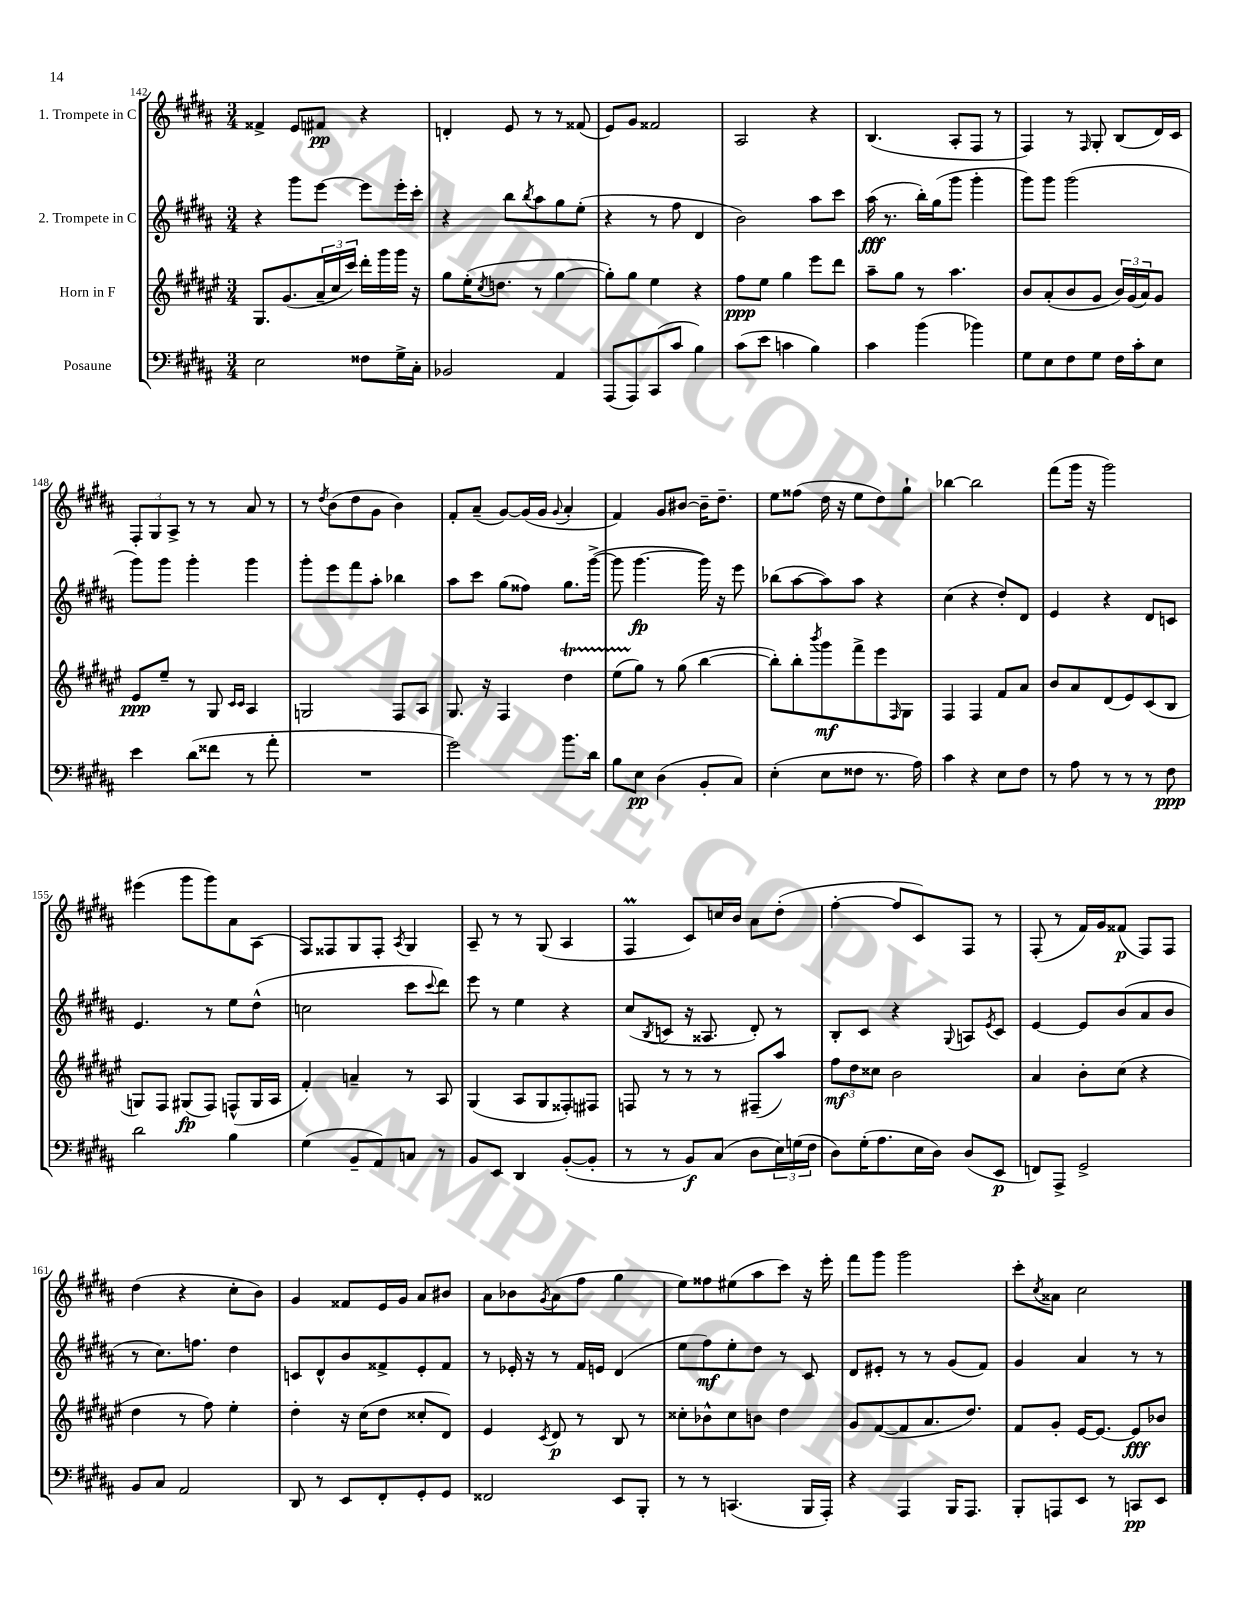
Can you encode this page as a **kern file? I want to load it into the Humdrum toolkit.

**kern	**kern	**kern	**kern
*staff4	*staff3	*staff2	*staff1
*clefF4	*clefG2	*clefG2	*clefG2
*k[f#c#g#d#a#]	*k[f#c#g#d#a#e#]	*k[f#c#g#d#a#]	*k[f#c#g#d#a#]
*M3/4	*M3/4	*M3/4	*M3/4
2E	8.G#	4r	4f##^
.	(8.g#	.	.
.	.	8ggg#	8e
.	24a#~	[8eee	8f#
.	24cc#	.	.
.	24ccc#)	.	.
8F##	16ddd#'	8eee]	4r
.	16ggg#	.	.
16G#^	16ggg#	16eee'	.
16C#'	16r	16ccc#'	.
=	=	=	=
2BB-	8gg#	4r	4d'
.	(16ee#'	.	.
.	8qcc#	.	.
.	8.dd	.	.
.	.	8bb	8e
.	.	8qbb	.
.	8r	8aa#	8r
4AA#	[4gg#	8gg#	8r
.	.	(8ee'	(8f##
=	=	=	=
(8AAA#	8gg#'])	4r	8e)
8AAA#)	8gg#	.	8g#
(8CC#	4ee#	8r	2f##
8c#	.	8ff#	.
4B)	4r	4d#	.
=	=	=	=
(8c#	8ff#	2b)	2A#
8e	8ee#	.	.
4c	4gg#	.	.
4B)	8eee#	8aa#	4r
.	8ddd#	8ccc#	.
=	=	=	=
4c#	8aa#~	(16aa#	(4.B
.	.	8.r	.
.	8gg#	.	.
(4b	8r	16bb')	.
.	.	(16gg#	.
.	4.aa#	8ggg#	8A#'
4b-)	.	4ggg#'	8F#
.	.	.	8r
=	=	=	=
8G#	8b	8ggg#)	4F#)
8E	(8a#'	8ggg#	.
8F#	8b	(2ggg#	8r
.	.	.	16qqF#
8G#	8g#	.	8G#'
16F#	24b)	.	(8B
.	(24g#	.	.
16c#'	.	.	.
.	24a#)	.	.
8E	8g#	.	16d#)
.	.	.	16c#
=	=	=	=
4e	8e#	8ggg#)	12F#'
.	.	.	12G#
.	8ee#~	8ggg#	.
.	.	.	12A#^
(8d#	8r	4ggg#'	8r
8f##	8G#	.	8r
.	16qqc#	.	.
.	16qqc#	.	.
8r	4A#	4ggg#	8a#
8a#'	.	.	8r
=	=	=	=
2.r	2G	8ggg#'	8r
.	.	.	8qdd#
.	.	8eee	(8b
.	.	8fff#	8dd#
.	.	8aa#'	8g#
.	8F#	4bb-	4b)
.	8A#	.	.
=	=	=	=
2g#)	8.G#	8aa#	8f#'
.	.	8ccc#	(8a#~
.	16r	.	.
.	4F#	(8gg#	[8g#)
.	.	8ff##)	(16g#]
.	.	.	16g#
.	.	.	8qqg#
8.b	4dd#	8.gg#	4a#'
16d#	.	([16ggg#^	.
=	=	=	=
8B	(8ee#	8ggg#]	4f#)
8E	8gg#)	[4.ggg#	.
(4D#	8r	.	8g#
.	(8gg#	.	[8b#
8BB'	[4bb	16ggg#])	16b#~]
.	.	16r	8.dd#~
8C#)	.	8eee	.
=	=	=	=
(4E'	8bb'])	(8bb-	8ee
.	8bb'	[8aa#	(8ff##
.	8qbbb	.	.
8E	8ggg#	8aa#])	16dd#
.	.	.	16r
8F##	8fff#^	8aa#	8ee
8.r	8eee#	4r	8dd#)
.	16qqF#	.	.
.	8G#	.	8gg#`
16A#)	.	.	.
=	=	=	=
4c#	4F#	(4cc#	[4bb-
4r	4F#	4r	2bb-]
8E	8f#	8dd#')	.
8F#	8a#	8d#	.
=	=	=	=
8r	8b	4e	(8fff#
8A#	8a#	.	16ggg#
.	.	.	16r
8r	(8d#	4r	2ggg#)
8r	8e#)	.	.
8r	(8c#	8d#	.
8F#	8B	8c	.
=	=	=	=
2d#	8G)	4.e	(4eee#
.	8F#	.	.
.	(8G#	.	8ggg#
.	8F#)	8r	8ggg#)
4B	(8F^^	8ee	8a#
.	16G#	(8dd#^^	(8A#
.	16A#	.	.
=	=	=	=
(4G#	4f#')	2cc	8F#)
.	.	.	8F##
8BB~	4a~	.	8G#
8AA#)	.	.	8F##'
.	.	.	8qA#
8C	8r	8ccc#	4G#
.	.	8qqccc#	.
8r	8A#	8ddd#)	.
=	=	=	=
8BB	(4G#	8eee	8A#~
8EE	.	8r	8r
4DD#	8A#	4ee	8r
.	8G#	.	(8G#
([8BB'	8F##')	4r	4A#
8BB']	8F#	.	.
=	=	=	=
8r	8F	(8cc#	4F#
.	.	8qB	.
8r	8r	8c	.
8BB)	8r	16r	8c#)
.	.	8.A##	.
(8C#	8r	.	16cc
.	.	.	16b
8D#	(8F#~	8d#')	8a#
24E)	8aa#)	8r	(8dd#'
(24G	.	.	.
24F#	.	.	.
=	=	=	=
8D#)	12ff#	8B'	[4ff#'
.	12dd#	.	.
(16G#'	.	8c#	.
.	12cc##	.	.
8.A#	.	.	.
.	2b	4r	8ff#]
16E	.	.	8c#)
16D#)	.	.	.
.	.	8qqG#	.
(8D#	.	8A	8F#
.	.	8qe	.
8EE	.	8c#	8r
=	=	=	=
8FF)	4a#	[4e	(8F#'
8AAA#^	.	.	8r
2GG#^	8b'	8e]	16f#)
.	.	.	16g#
.	(8cc#	(8b	(8f##
.	4r	8a#	8F#)
.	.	8b	8F#
=	=	=	=
8BB	4dd#	8r	(4dd#
8C#	.	8.cc#)	.
2AA#	8r	.	4r
.	.	8.ff	.
.	8ff#)	.	.
.	4ee#'	4dd#	8cc#'
.	.	.	8b)
=	=	=	=
8DD#	4dd#'	8c	4g#
8r	.	8d#^^	.
8EE	16r	8b	8f##
.	(16cc#	.	.
8FF#'	8dd#	8f##^	16e
.	.	.	16g#
8GG#'	8cc##'	8e'	8a#
8GG#	8d#)	8f##	8b#
=	=	=	=
2FF##	4e#	8r	8a#
.	.	16e-'	8b-
.	.	16r	.
.	8qc#	.	8qg#
.	8d#	8r	(8a#
.	8r	16f#	8ff#
.	.	16e	.
8EE	8B	(4d#	4gg#
8BBB'	8r	.	.
=	=	=	=
8r	8cc##'	8ee	8ee)
8r	8b-^^	8ff#)	8ff##
(4.CC	8cc##	8ee'	(8ee#
.	8b	8dd#	8aa#
.	4dd#	8r	8ccc#)
16BBB	.	8c#	16r
16AAA#')	.	.	16eee'
=	=	=	=
4r	8g#	8d#	8fff#
.	([8f#	8e#'	8ggg#
4AAA#	8f#]	8r	2ggg#
.	8.a#	8r	.
16BBB	.	(8g#	.
8.AAA#	8.dd#)	.	.
.	.	8f#)	.
=	=	=	=
8BBB'	8f#	4g#	8ccc#'
.	.	.	8qcc#
8AAA	8g#'	.	8a##
8EE	[16e#	4a#	2cc#
.	8.e#_	.	.
8r	.	.	.
8CC	8e#]	8r	.
8EE	8b-	8r	.
==	==	==	==
*-	*-	*-	*-
